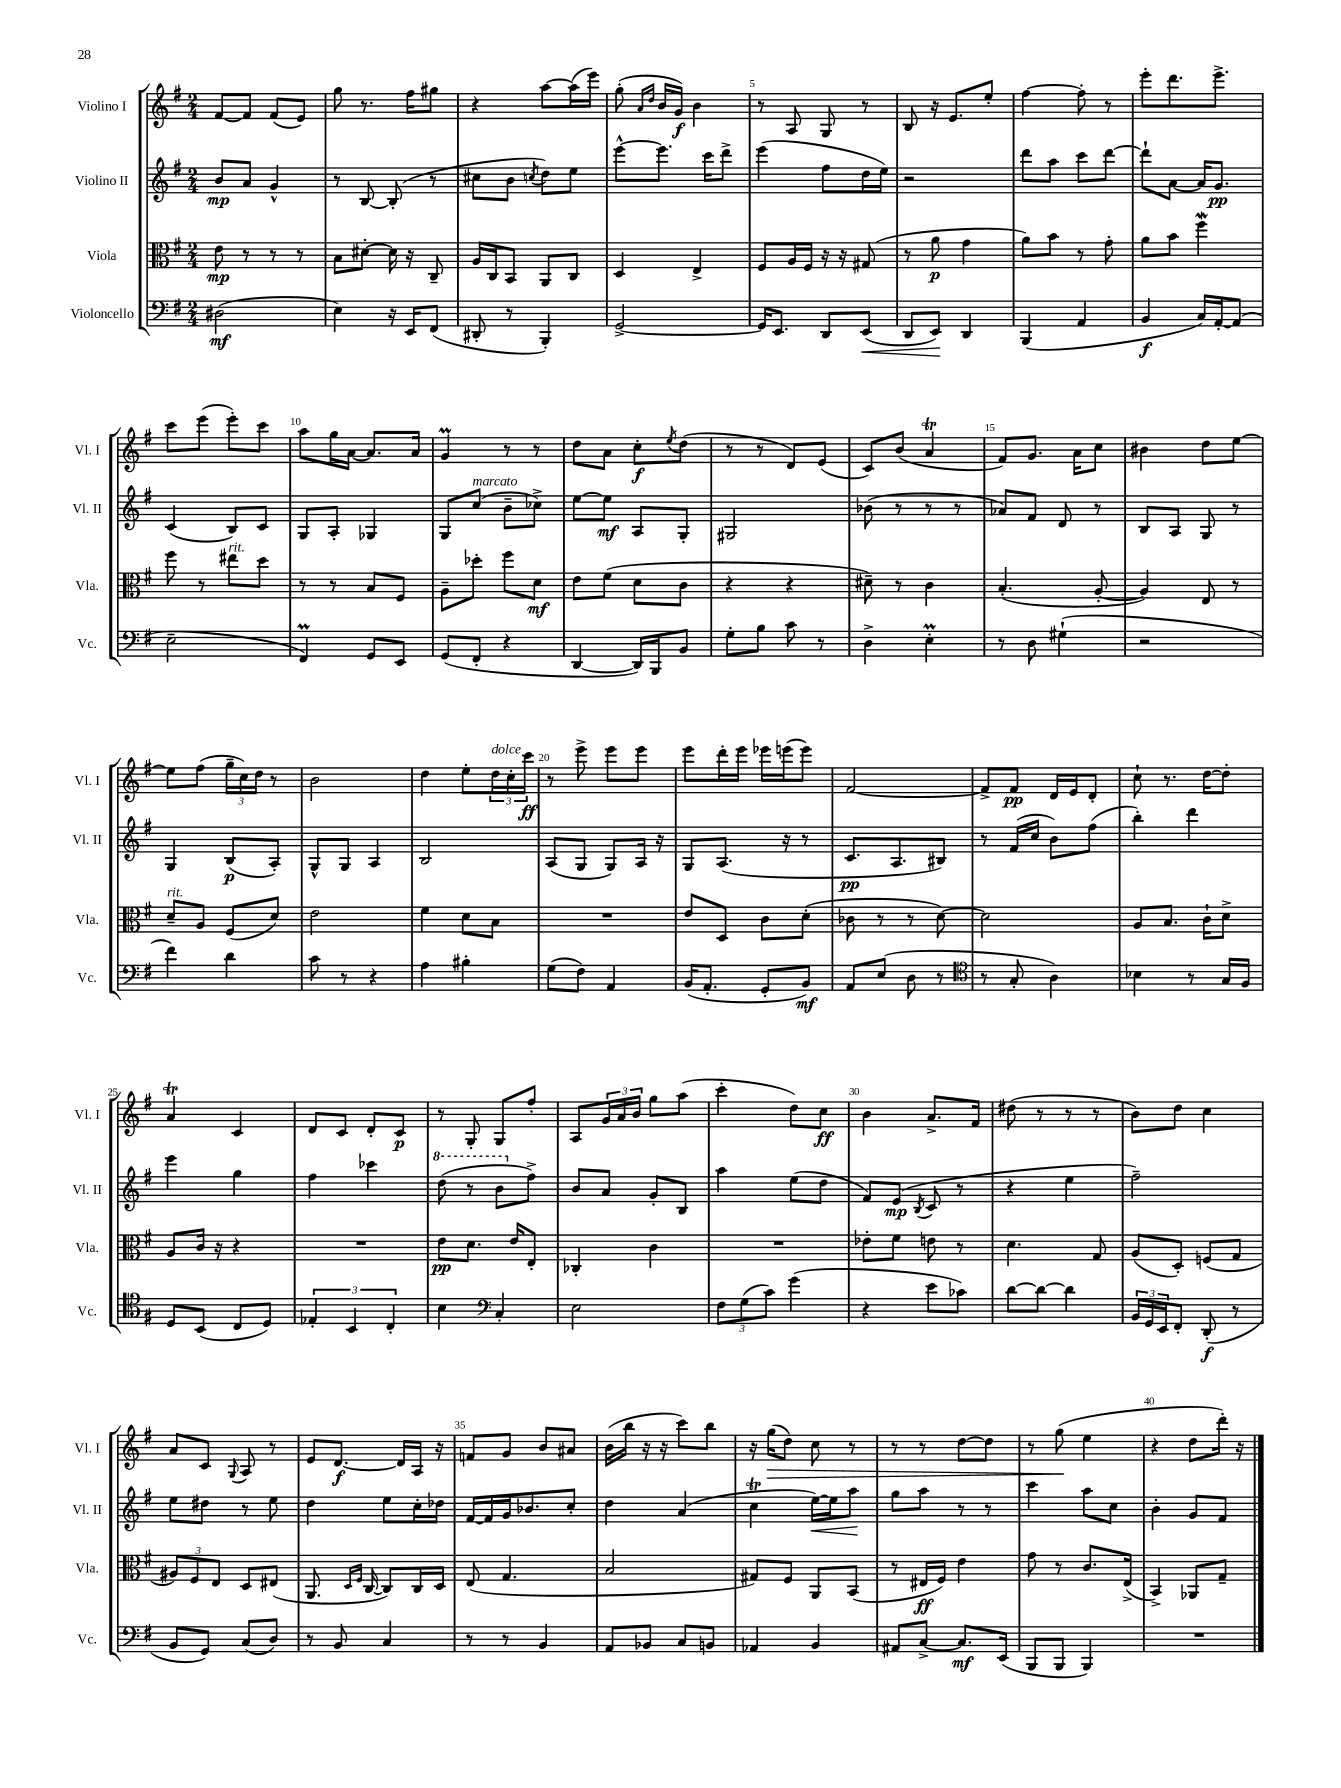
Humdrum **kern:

**kern	**kern	**kern	**kern
*staff4	*staff3	*staff2	*staff1
*clefF4	*clefC3	*clefG2	*clefG2
*k[f#]	*k[f#]	*k[f#]	*k[f#]
*M2/4	*M2/4	*M2/4	*M2/4
(2D#	8e	8b	[8f#
.	8r	8a	8f#]
.	8r	4g^^	(8f#
.	8r	.	8e)
=	=	=	=
4E)	8B	8r	8gg
.	[8d#'	[8B	8.r
16r	16d#]	(8B']	.
16EE	16r	.	16ff#
(8FF#	8C~	8r	8gg#
=	=	=	=
8DD#'	16A	8cc#	4r
.	16C	.	.
8r	8BB	8b	.
.	.	8qcc	.
4BBB')	8AA	8dd)	[8aa
.	8C	8ee	(16aa]
.	.	.	16eee)
=	=	=	=
[2GG^	4D	[8eee^^	(8gg'
.	.	.	16qqa
.	.	.	16qqdd
.	.	8.eee]	16b
.	.	.	16g)
.	4E^	.	4b
.	.	16ccc	.
.	.	8ddd^	.
=	=	=	=
16GG]	8F#	(4eee	8r
8.EE	.	.	.
.	16A	.	8A
.	16F#	.	.
8DD	16r	8ff#	8G
.	16r	.	.
(8EE	(8G#	16dd	8r
.	.	16ee)	.
=	=	=	=
8DD	8r	2r	8B
8EE)	8a	.	16r
.	.	.	8.e
4DD	4g	.	.
.	.	.	8ee'
=	=	=	=
(4BBB	8a)	8ddd	[4ff#
.	8b	8aa	.
4AA	8r	8ccc	8ff#']
.	8g'	[8ddd	8r
=	=	=	=
4BB	8a	8ddd`]	8eee'
.	8b	[8a	8.ddd
16C)	4ff#	16a]	.
[16AA'	.	8.g	8.eee^
(8AA]	.	.	.
=	=	=	=
2E~	8ff#	(4c	8ccc
.	8r	.	(8eee
.	8ee#	8B)	8eee')
.	8dd	8c	8ccc
=	=	=	=
4FF#)	8r	8G	8aa
.	8r	8A'	16gg
.	.	.	[16a
8GG	8B	4G-	8.a]
8EE	8F#	.	.
.	.	.	16a
=	=	=	=
(8GG	8A~	8G	4g
8FF#'	8dd-'	(8cc	.
4r	8ff#	8b~	8r
.	8d	8cc-^)	8r
=	=	=	=
[4DD	8e	[8ee	8dd
.	(8f#	8ee]	8a
16DD])	8d	8A	8cc'
16BBB	.	.	.
.	.	.	8qee
8BB	8c	8G'	(8dd
=	=	=	=
8G'	4r	2G#	8r
8B	.	.	8r
8c	4r	.	8d)
8r	.	.	(8e
=	=	=	=
4D^	8d#~)	(8b-	8c)
.	8r	8r	(8b
4E'	4c	8r	4a
.	.	8r	.
=	=	=	=
8r	(4.B'	8a-)	8f#)
8D	.	8f#	8.g
(4G#`	.	8d	.
.	.	.	16a
.	[8A'	8r	8cc
=	=	=	=
2r	4A])	8B	4b#
.	.	8A	.
.	8E	8G	8dd
.	8r	8r	[8ee
=	=	=	=
4f#)	8d~	4G	8ee]
.	8A	.	(8ff#
4d	(8F#	(8B	24gg~
.	.	.	24cc)
.	.	.	24dd
.	8d)	8A')	8r
=	=	=	=
8c	2e	8G^^	2b
8r	.	8G	.
4r	.	4A	.
=	=	=	=
4A	4f#	2B	4dd
4B#'	8d	.	8ee'
.	8B	.	24dd
.	.	.	24cc'
.	.	.	24ccc
=	=	=	=
(8G	2r	(8A	8r
8F#)	.	8G	8eee^
4AA	.	8G)	8eee
.	.	16A	8eee
.	.	16r	.
=	=	=	=
(16BB	8e	8G	8eee
8.AA'	.	.	.
.	8D	(8.A	16ddd'
.	.	.	16eee
8GG'	8c	.	16eee-
.	.	16r	(16eee
8BB)	(8d'	8r	8eee)
=	=	=	=
8AA	8c-	8.c	[2f#
(8E	8r	.	.
.	.	8.A	.
8D	8r	.	.
8r	[8d)	8B#)	.
=	=	=	=
*clefC4	*	*	*
8r	2d]	8r	8f#^]
8G'	.	(16f#	8f#
.	.	16cc	.
4A)	.	8b)	16d
.	.	.	16e
.	.	(8ff#	8d'
=	=	=	=
4B-	8A	4bb')	8cc`
.	8.B	.	8.r
8r	.	4ddd	.
.	16c`	.	[16dd
16G	8d^	.	8dd']
16F#	.	.	.
=	=	=	=
8D	8A	4eee	4a
(8BB	16c	.	.
.	16r	.	.
8C	4r	4gg	4c
8D)	.	.	.
=	=	=	=
6E-'	2r	4ff#	8d
.	.	.	8c
6BB	.	.	.
.	.	4ccc-	8d'
6C'	.	.	.
.	.	.	8c
=	=	=	=
4B	8e	(8ddd	8r
.	8.d	8r	8G'
*clefF4	*	*	*
4C'	.	8bb	8G
.	16e	.	.
.	8E'	8ff#^)	8ff#'
=	=	=	=
2E	4C-'	8b	8A
.	.	8a	24g
.	.	.	24a
.	.	.	24b
.	4c	8g'	8gg
.	.	8B	(8aa
=	=	=	=
12F#	2r	4aa	4ccc'
(12G	.	.	.
12c)	.	.	.
(4g	.	(8ee	8dd)
.	.	8dd	8cc
=	=	=	=
4r	8e-'	8f#)	4b
.	8f#	(8e	.
.	.	8qB	.
8e	8e	8c	8.a^
8c-)	8r	8r	.
.	.	.	16f#
=	=	=	=
[8d	4.d	4r	(8dd#
8d_	.	.	8r
4d]	.	4ee	8r
.	8G	.	8r
=	=	=	=
24BB	(8A	2ff#~)	8b)
24GG	.	.	.
24EE	.	.	.
8FF#'	8D')	.	8dd
(8DD'	(8F	.	4cc
8r	8G	.	.
=	=	=	=
8BB	12A#)	8ee	8a
.	12F#	.	.
8GG)	.	8dd#	8c
.	12E	.	.
.	.	.	8qqG
(8C	8D	8r	8A
8D)	(8E#	8ee	8r
=	=	=	=
8r	8.AA	4dd	8e
8BB	.	.	[8.d
.	16qqD	.	.
.	16qqF#	.	.
.	[16C	.	.
4C	8C])	8ee	.
.	.	.	16d]
.	16C	16cc'	16A
.	16D	16dd-	16r
=	=	=	=
8r	(8E	[16f#	8f
.	.	16f#]	.
8r	4.G	16g	8g
.	.	8.b-	.
4BB	.	.	8b
.	.	8cc'	8a#
=	=	=	=
8AA	2B	4dd	(16b
.	.	.	16bb
8BB-	.	.	16r
.	.	.	16r
8C	.	(4a	8ccc)
8BB	.	.	8bb
=	=	=	=
4AA-	8G#)	4cc	16r
.	.	.	(16gg
.	8F#	.	8dd)
4BB	8AA	[16ee)	8cc
.	.	16ee]	.
.	(8BB	8aa	8r
=	=	=	=
8AA#	8r	8gg	8r
[8C^	16E#	8aa	8r
.	16F#)	.	.
8.C]	4e	8r	[8dd
.	.	8r	8dd]
(16EE	.	.	.
=	=	=	=
8BBB	8g	4ccc	8r
8BBB	8r	.	(8gg
4BBB)	8.c	8aa	4ee
.	.	8cc	.
.	(16E^	.	.
=	=	=	=
2r	4BB^)	4b'	4r
.	8AA-	8g	8dd
.	8G~	8f#	16ddd')
.	.	.	16r
==	==	==	==
*-	*-	*-	*-
